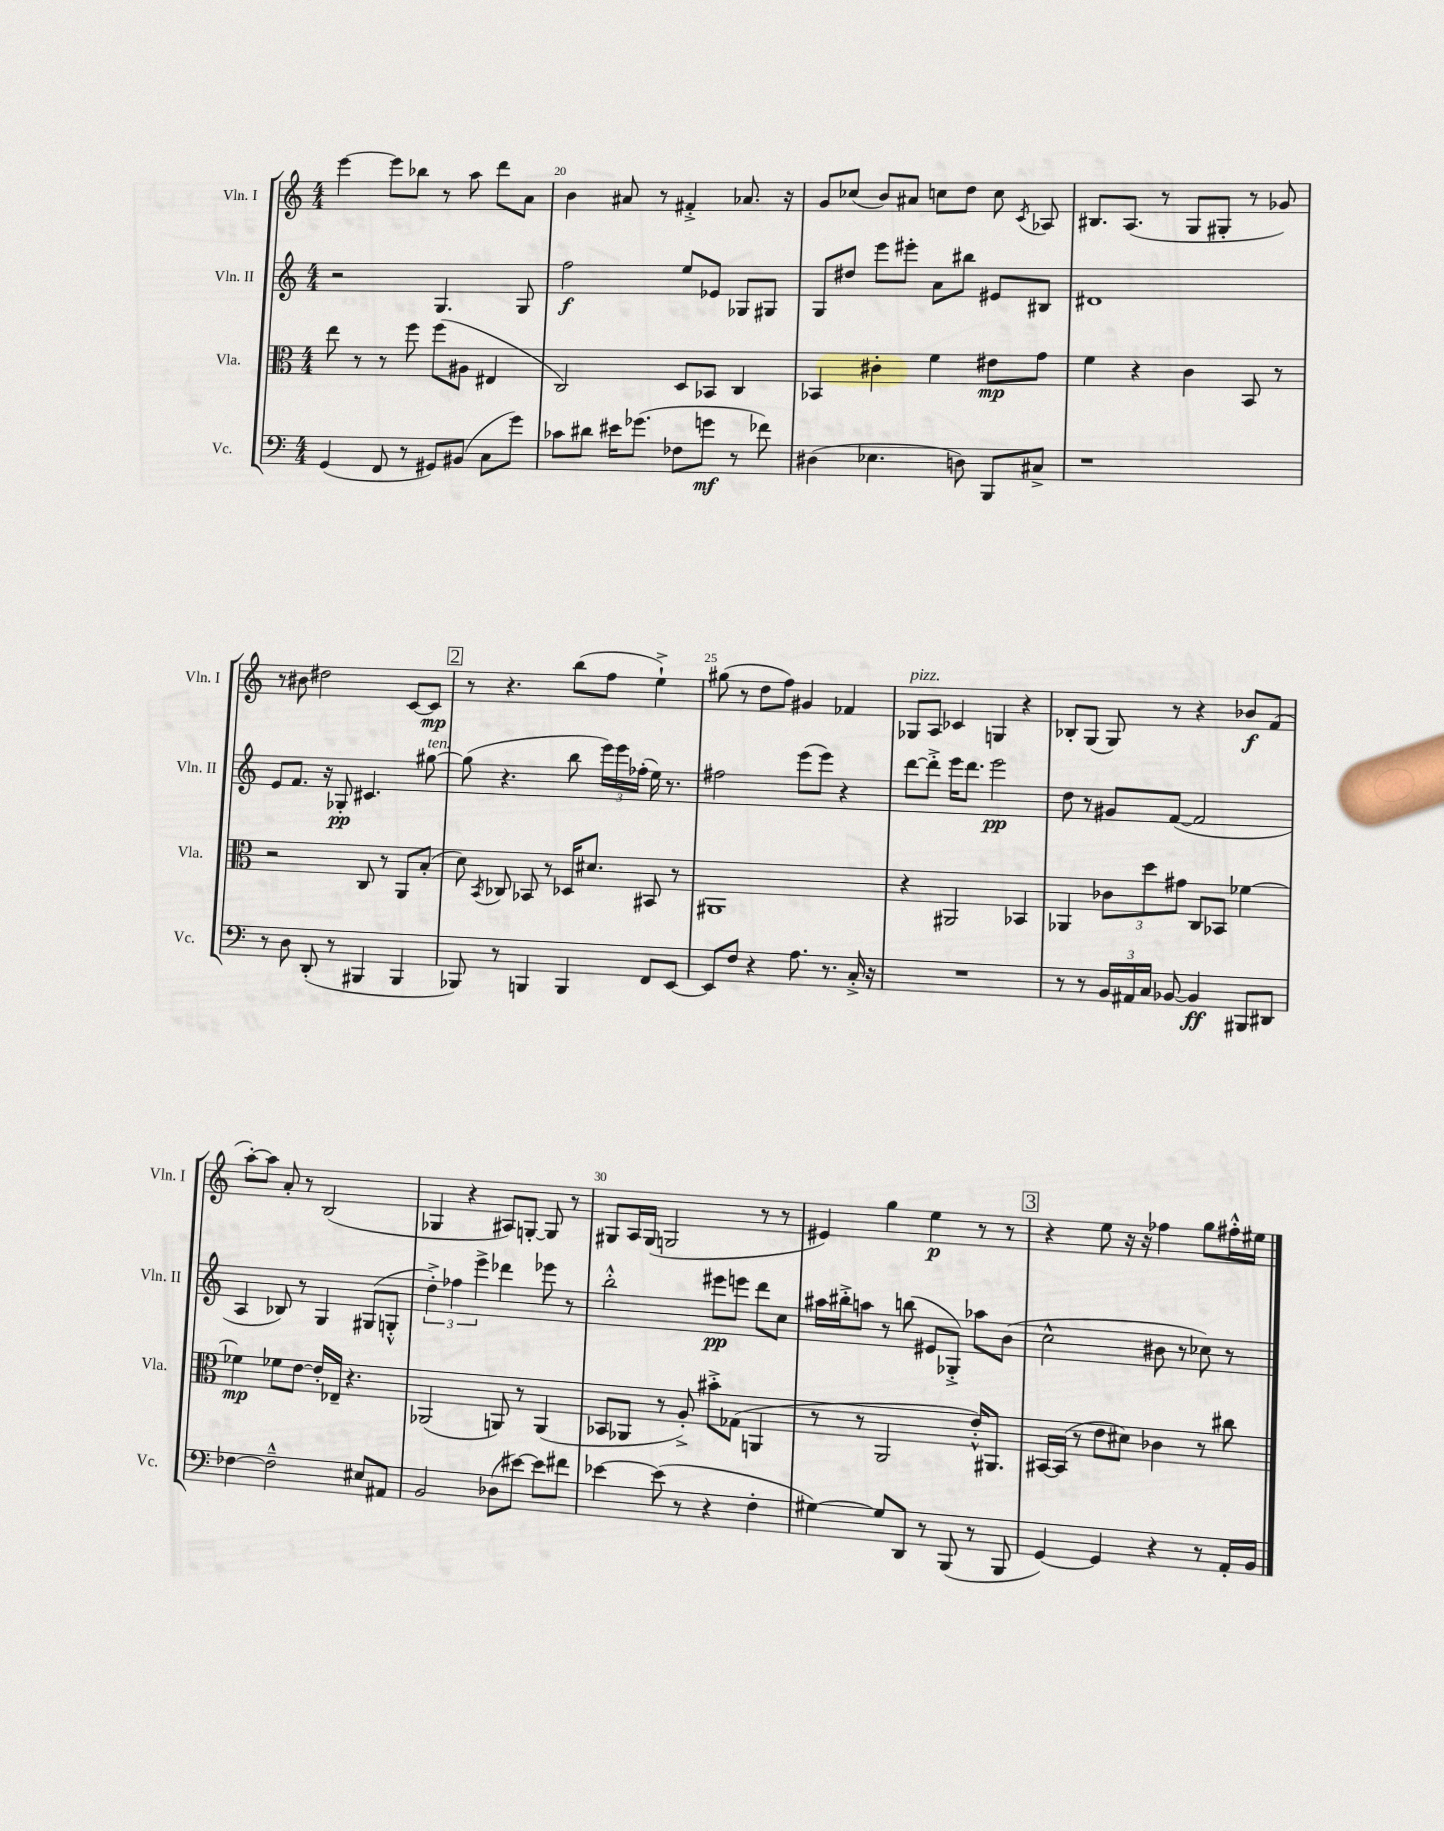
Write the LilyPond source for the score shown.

<<
\new StaffGroup <<
\new Staff = "s0" \with { instrumentName = "Vln. I" shortInstrumentName = "Vln. I" } {
    \clef treble \key c \major \numericTimeSignature \time 4/4
    \autoBeamOff e'''4~ e'''8[ bes''8] r8 a''8 d'''8[ a'8] |
    b'4 ais'8 r8 fis'4-.-> aes'8. r16 |
    g'8[ ces''8]( b'8[) ais'8] c''8[ d''8] c''8 \acciaccatura { c'8 } aes8 |
    bis8.[ a8.]( r8 g8[ gis8]-. r8 ges'8) |
    r8 bis'8 dis''2 c'8[~ c'8]\mp |
    \mark \markup { \box "2" } r8 r4. b''8[( f''8] e''4-!->) |
    gis''8( r8 d''8[ f''8]) gis'4 fes'4 |
    ges8[^\markup { \italic "pizz." } a8] ces'4 g4 r4 |
    bes8[-. g8]( g8) r8 r4 bes'8[\f f'8]( |
    a''8[~-.) a''8] a'8-. r8 b2( |
    ges4 r4 ais8[) g8]~-. g8 r8 |
    gis8[ a16 gis16]( g2 r8 r8 |
    eis'4) g''4 e''4\p r8 r8 |
    \mark \markup { \box "3" } r4 e''8 r16 r16 fes''4 g''8[ fis''16-.-^ eis''16] \bar "|." |
}
\new Staff = "s1" \with { instrumentName = "Vln. II" shortInstrumentName = "Vln. II" } {
    \clef treble \key c \major \numericTimeSignature \time 4/4
    \autoBeamOff r2 g4. g8 |
    f''2\f e''8[ ees'8] ges8[ gis8] |
    g8[ dis''8] e'''8[ eis'''8]-. a'8[ bis''8] eis'8[ bis8] |
    dis'1 |
    e'8[ f'8.] r16 ges8-.\pp cis'4. gis''8~^\markup { \italic "ten." } |
    \mark \markup { \box "2" } gis''8( r4. b''8 \tuplet 3/2 { e'''16[) e'''16 fes''16]-.( } e''16) r8. |
    fis''2 e'''8[( e'''8]) r4 |
    d'''8[~ d'''8]-.-> e'''16[ d'''8.] e'''2\pp |
    d''8 r8 gis'8[ f'8]~( f'2 |
    a4 bes8) r8 g4 gis8[( g8]-.-^ |
    \tuplet 3/2 { d''4-.->) fes''4 e'''4-> } des'''4 ees'''8 r8 |
    b''2-.-^ eis'''8[\pp e'''8] d'''8[ c''8] |
    ais''16[ bis''16-.-> a''8] r8 b''8( eis'8[ ges8]-.->) aes''8[ b'8]( |
    \mark \markup { \box "3" } c''2-^ bis'8 r8 ces''8) r8 \bar "|." |
}
\new Staff = "s2" \with { instrumentName = "Vla." shortInstrumentName = "Vla." } {
    \clef alto \key c \major \numericTimeSignature \time 4/4
    \autoBeamOff e''8 r8 r8 f''8 f''8[( ais8] eis4 |
    c2) d8[ bes,8] c4 |
    bes,4 cis'4-. f'4 eis'8[\mp g'8] |
    f'4 r4 c'4 b,8 r8 |
    r2 c8 r8 a,8[ b8]-.( |
    \mark \markup { \box "2" } d'8) \acciaccatura { b,8 } ces8 bes,8 r8 des16[ dis'8.] bis,8 r8 |
    ais,1 |
    r4 ais,2 bes,4 |
    aes,4 \tuplet 3/2 { ces'8[ d''8 gis'8] } c8[ bes,8] fes'4~ |
    fes'4\mp fes'8[ e'8]~ e'16[-. ees16]-- r4. |
    aes,2( a,8) r8 a,4( |
    bes,8[ aes,8] r8 a8-.->) bis'8[-.-> ges8]( a,4 |
    r8 r8 a,2 e'16[-.-^) ais,8.] |
    \mark \markup { \box "3" } bis,16[~ bis,16]( r8 e'8[ dis'8]) ces'4 r8 cis''8 \bar "|." |
}
\new Staff = "s3" \with { instrumentName = "Vc." shortInstrumentName = "Vc." } {
    \clef bass \key c \major \numericTimeSignature \time 4/4
    \autoBeamOff g,4( f,8 r8 gis,8[) bis,8]( c8[ g'8]) |
    ces'8[ dis'8] eis'16[ ges'8.]( fes8[ g'8]\mf r8 fes'8) |
    dis4( ees4. d8) b,,8[ cis8]-> |
    r1 |
    r8 d8 d,8-.( r8 bis,,4 bis,,4 |
    \mark \markup { \box "2" } bes,,8) r8 b,,4 b,,4 f,8[ e,8]~ |
    e,8[ f8] r4 a8. r8. c16-.-> r16 |
    R1 |
    r8 r8 \tuplet 3/2 { b,16[ ais,16 c16] } bes,8~ bes,4\ff bis,,8[ dis,8] |
    fes4~ fes2---^ eis8[ ais,8] |
    b,2 des8[( eis'8]~) eis'8[ fis'8] |
    ees'4~ ees'8( r8 r4 f4-. |
    gis4~) gis8[ d,8] r8 b,,8( r8 b,,8 |
    \mark \markup { \box "3" } g,4~) g,4 r4 r8 a,16[-. b,16] \bar "|." |
}
>>
>>
\layout { \context { \Score currentBarNumber = #19 \override BarNumber.break-visibility = ##(#f #t #t) barNumberVisibility = #(every-nth-bar-number-visible 5) } }
